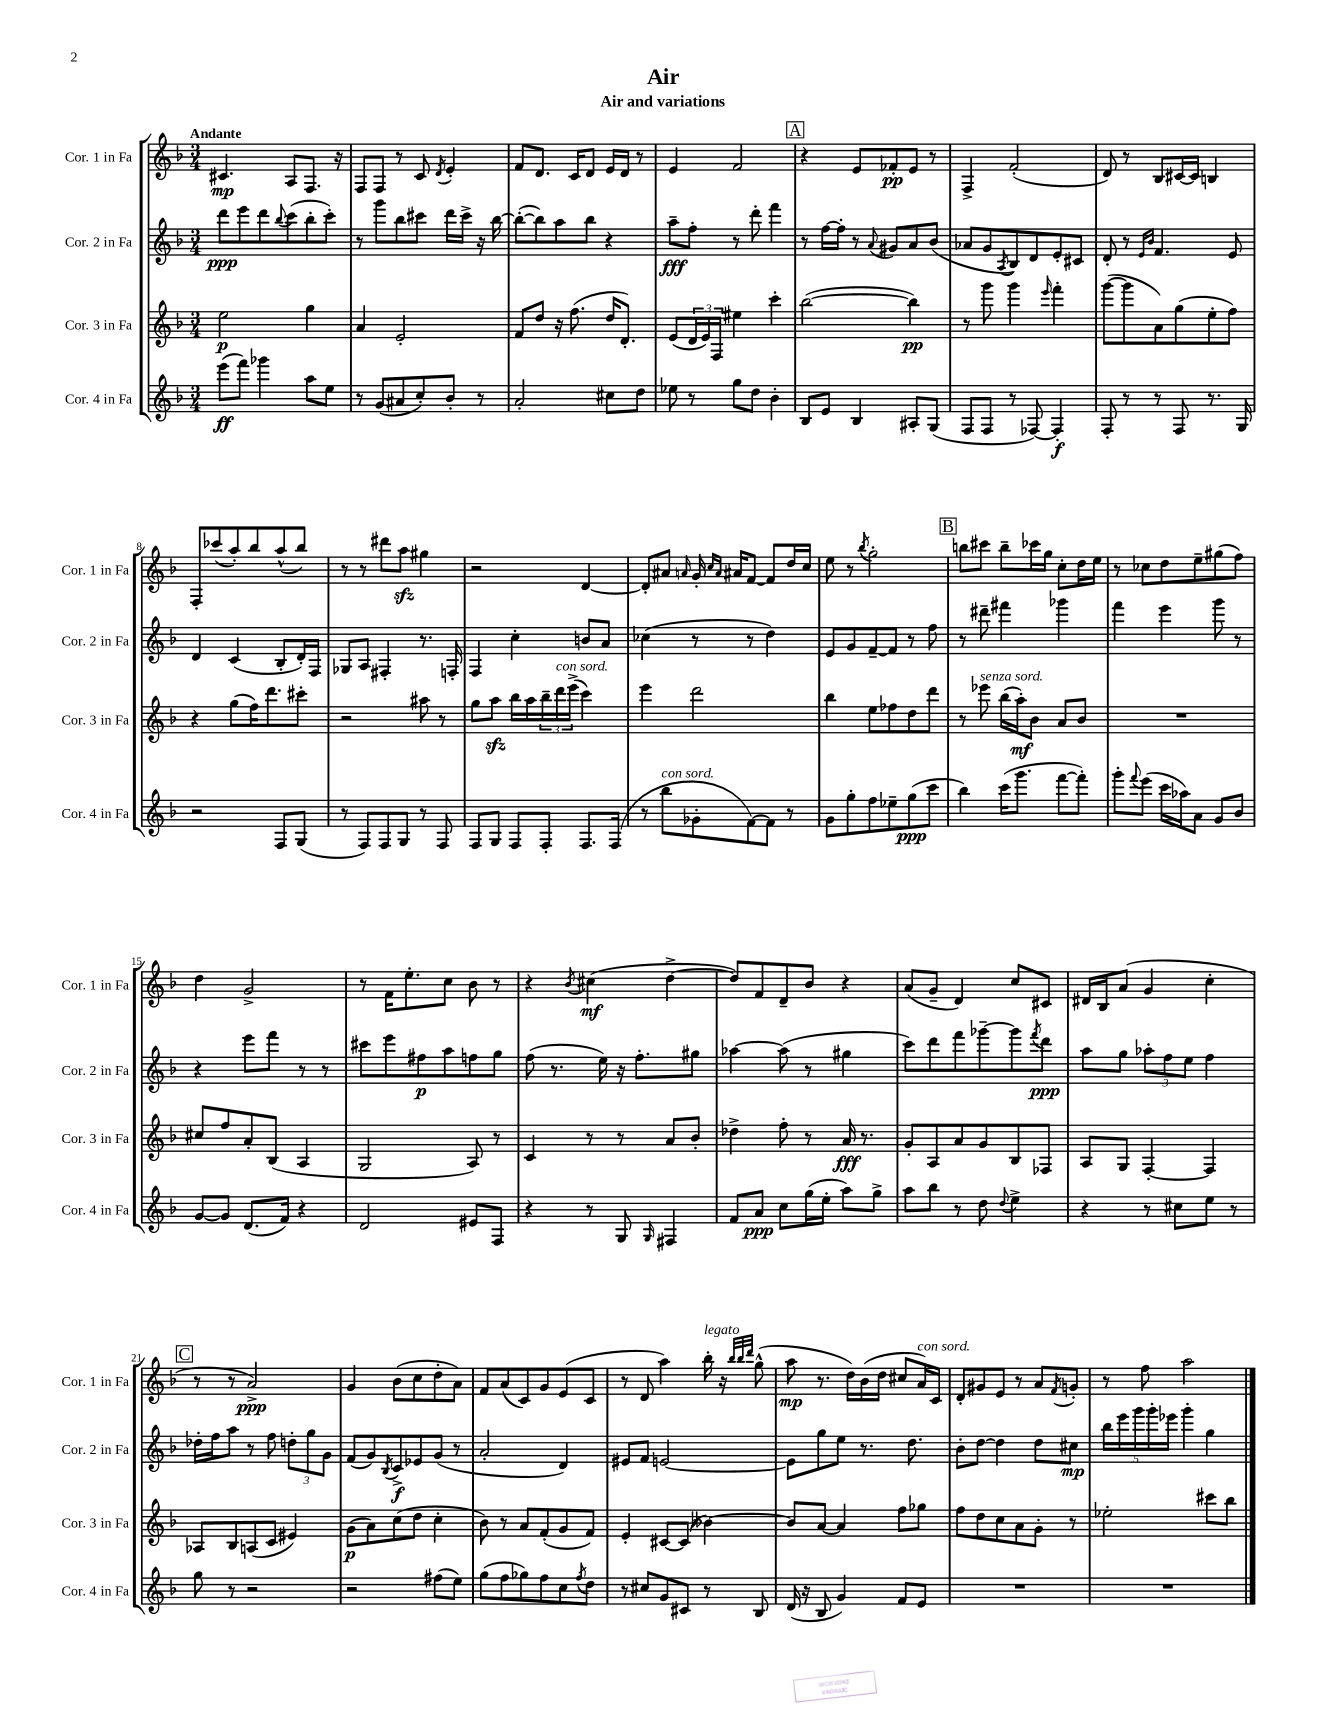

**kern	**kern	**kern	**kern
*staff4	*staff3	*staff2	*staff1
*clefG2	*clefG2	*clefG2	*clefG2
*k[b-]	*k[b-]	*k[b-]	*k[b-]
*M3/4	*M3/4	*M3/4	*M3/4
(8eee	2ee	8ddd	4.c#
8fff)	.	8eee	.
4ggg-	.	8ddd	.
.	.	8qqbb-	.
.	.	(8ccc	8A
8aa	4gg	8bb-'	8.F
8ee	.	8ccc')	.
.	.	.	16r
=	=	=	=
8r	4a	8r	8F
(8g	.	8ggg	8F
8a#	2e'	8bb-	8r
8cc')	.	8ccc#	8c
.	.	.	8qd
8b-'	.	16ddd	4e'
.	.	16ccc#^	.
8r	.	16r	.
.	.	[16bb-	.
=	=	=	=
2a'	8f	(8bb-'_	8f
.	8dd	8bb-])	8.d
.	16r	8aa	.
.	(8.ff	.	16c
.	.	8bb-	8d
8cc#	16dd	4r	16e
.	8.d')	.	16d
8dd	.	.	8r
=	=	=	=
8ee-	(8e	8aa~	4e
8r	24d	8ff'	.
.	24e)	.	.
.	24F	.	.
8gg	4ee#	8r	2f
8dd	.	8ddd'	.
4b-'	4ccc'	4fff	.
=	=	=	=
8B-	([2bb-	8r	4r
8e	.	[16ff	.
.	.	16ff']	.
4B-	.	8r	8e
.	.	8qqa	.
.	.	8g#	8f-'
8A#'	4bb-])	8a	8e
(8G	.	(8b-	8r
=	=	=	=
8F	8r	8a-	4F^
8F	8ggg	8g	.
.	.	8qA	.
8r	4ggg	8B-)	(2f'
[8F-)	.	8d	.
.	16qqeee	.	.
4F-']	4fff'	8e'	.
.	.	8c#	.
=	=	=	=
8F'	([8ggg	8d'	8d)
8r	8ggg]	8r	8r
.	.	16qqe	.
.	.	16qqb-	.
8r	8a)	4.f	8B-
8F	(8gg	.	[16c#
.	.	.	16c#]
8.r	8ee'	.	4B
.	8ff)	8e	.
16G	.	.	.
=	=	=	=
2r	4r	4d	8F'
.	.	.	(8ccc-
.	(8gg	(4c	8aa')
.	16ff)	.	8bb-
.	8.ddd	.	.
8F	.	8B-'	(8aa^^
(8G	8ccc#'	16d')	8bb-)
.	.	16F	.
=	=	=	=
8r	2r	8G-	8r
8F)	.	8A	8r
8F	.	4F#'	8ddd#
8G	.	.	8aa
8r	8aa#	8.r	4gg#
8F	8r	.	.
.	.	16F'	.
=	=	=	=
8F	8gg	4F	2r
8G	8aa	.	.
8F	16bb-	4cc'	.
.	16aa	.	.
8F'	24bb-~	.	.
.	24ddd	.	.
.	(24eee^	.	.
8.F	4ccc)	8b	[4d
.	.	8a	.
(16F	.	.	.
=	=	=	=
8r	4eee	(4cc-	8d']
8bb-	.	.	8a#
.	.	.	16qqa
8g-'	2ddd	8r	16g'
.	.	.	16qqcc
.	.	.	16qqa
.	.	.	16a#
[8f)	.	8r	[8f
8f]	.	4dd)	8f]
8r	.	.	16dd
.	.	.	16cc
=	=	=	=
8g	4bb-	8e	8ee
8gg'	.	8g	8r
.	.	.	8qbb-
8ff	8ee	[8f~	2gg'
8ee-~	8ff-	8f]	.
(8gg	8dd	8r	.
8ccc	8ddd	8ff	.
=	=	=	=
4bb-)	8r	8r	8bb
.	8eee-	8ddd#~	8ccc#
(16ccc	(16bb-	4fff#	8bb~
8.ggg	16aa')	.	.
.	8b-	.	16ccc-
.	.	.	16gg
[8fff	8a	4ggg-	8cc'
8fff'])	8b-	.	16dd
.	.	.	16ee
=	=	=	=
8ggg'	2.r	4fff	8r
8qqfff	.	.	.
(8eee	.	.	8cc-
16ccc	.	4eee	8dd
16aa-)	.	.	.
8a	.	.	8ee~
8g	.	8ggg	(8gg#
8b-	.	8r	8ff)
=	=	=	=
[8g	8cc#	4r	4dd
8g]	8ff	.	.
(8.d	8a'	8eee	2g^
.	(8B-	8fff	.
16f)	.	.	.
4r	4A	8r	.
.	.	8r	.
=	=	=	=
2d	2G	8ccc#	8r
.	.	8eee	16f
.	.	.	8.ee'
.	.	8ff#	.
.	.	8aa	8cc
8e#	8A)	8ff	8b-
8F	8r	8gg	8r
=	=	=	=
4r	4c	(8ff	4r
.	.	8.r	.
.	.	.	8qb-
8r	8r	.	(4cc#
.	.	16ee)	.
8G	8r	16r	.
.	.	8.ff'	.
16qqG	.	.	.
4F#	8a	.	[4dd^
.	8b-'	8gg#	.
=	=	=	=
8f	4dd-^	[4aa-	8dd])
8a	.	.	8f
8cc	8ff'	(8aa-]	8d~
(16gg	8r	8r	8b-
16ee'	.	.	.
8aa)	16a	4gg#	4r
.	8.r	.	.
8gg^	.	.	.
=	=	=	=
8aa	8g'	8ccc)	(8a
8bb-	8A	8ddd	8g~
8r	8a	8fff	4d)
8dd	8g	[8ggg-~	.
8qqdd	.	.	.
4ee^	8B-	8ggg-]	8cc
.	.	8qfff	.
.	8F-	8ddd	8c#
=	=	=	=
4r	8A	8aa	16d#
.	.	.	16B-
.	8G	8gg	(8a
8r	[4F'	12aa-'	4g
.	.	12ff	.
8cc#	.	.	.
.	.	12ee	.
8ee	4F]	4ff	4cc'
8r	.	.	.
=	=	=	=
8gg	8A-	16dd-'	8r
.	.	16ff	.
8r	8B-	8aa	8r
2r	(8A	8r	2a^)
.	8c	8ff	.
.	4e#)	12dd'	.
.	.	12gg	.
.	.	12g	.
=	=	=	=
2r	(8g	(8f	4g
.	8a)	8g)	.
.	.	8qB-	.
.	(8cc	8c^	(8b-
.	8dd	8e-	8cc
(8ff#	4cc'	(8g	8dd'
8ee)	.	8r	8a)
=	=	=	=
(8gg	8b-)	2a'	8f
8ff	8r	.	(8a
8gg-)	8a	.	8c)
8ff	(8f'	.	8g
8cc	8g	4d)	(8e
8qff	.	.	.
8dd	8f)	.	8c
=	=	=	=
8r	4e'	8e#	8r
8cc#	.	8f	8d
8g	[8c#	[2e	4aa)
8c#	(8c#]	.	.
8r	[4b--)	.	16bb-'
.	.	.	16r
.	.	.	32qqbb-
.	.	.	32qqbb-
.	.	.	32qqddd
8B-	.	.	(8gg^^
=	=	=	=
(16d	8b--]	8e]	8aa
16r	.	.	.
8B-	[8a	8gg	8.r
4g)	4a]	8ee	.
.	.	.	16dd)
.	.	8.r	(16b-
.	.	.	16dd
8f	8ff	.	8cc#
.	.	8.dd	.
8e	8gg-	.	16a)
.	.	.	16c
=	=	=	=
2.r	8ff	8b-'	8d'
.	8dd	[8dd	8g#
.	8cc	4dd]	8e
.	8a	.	8r
.	8g'	8dd	8a
.	.	.	8qf
.	8r	8cc#	8g'
=	=	=	=
2.r	2ee-'	20bb-	8r
.	.	20eee	.
.	.	20ggg	.
.	.	.	8ff
.	.	20ggg'	.
.	.	20eee-	.
.	.	4ggg'	2aa
.	8ccc#	4gg	.
.	8bb-	.	.
==	==	==	==
*-	*-	*-	*-
